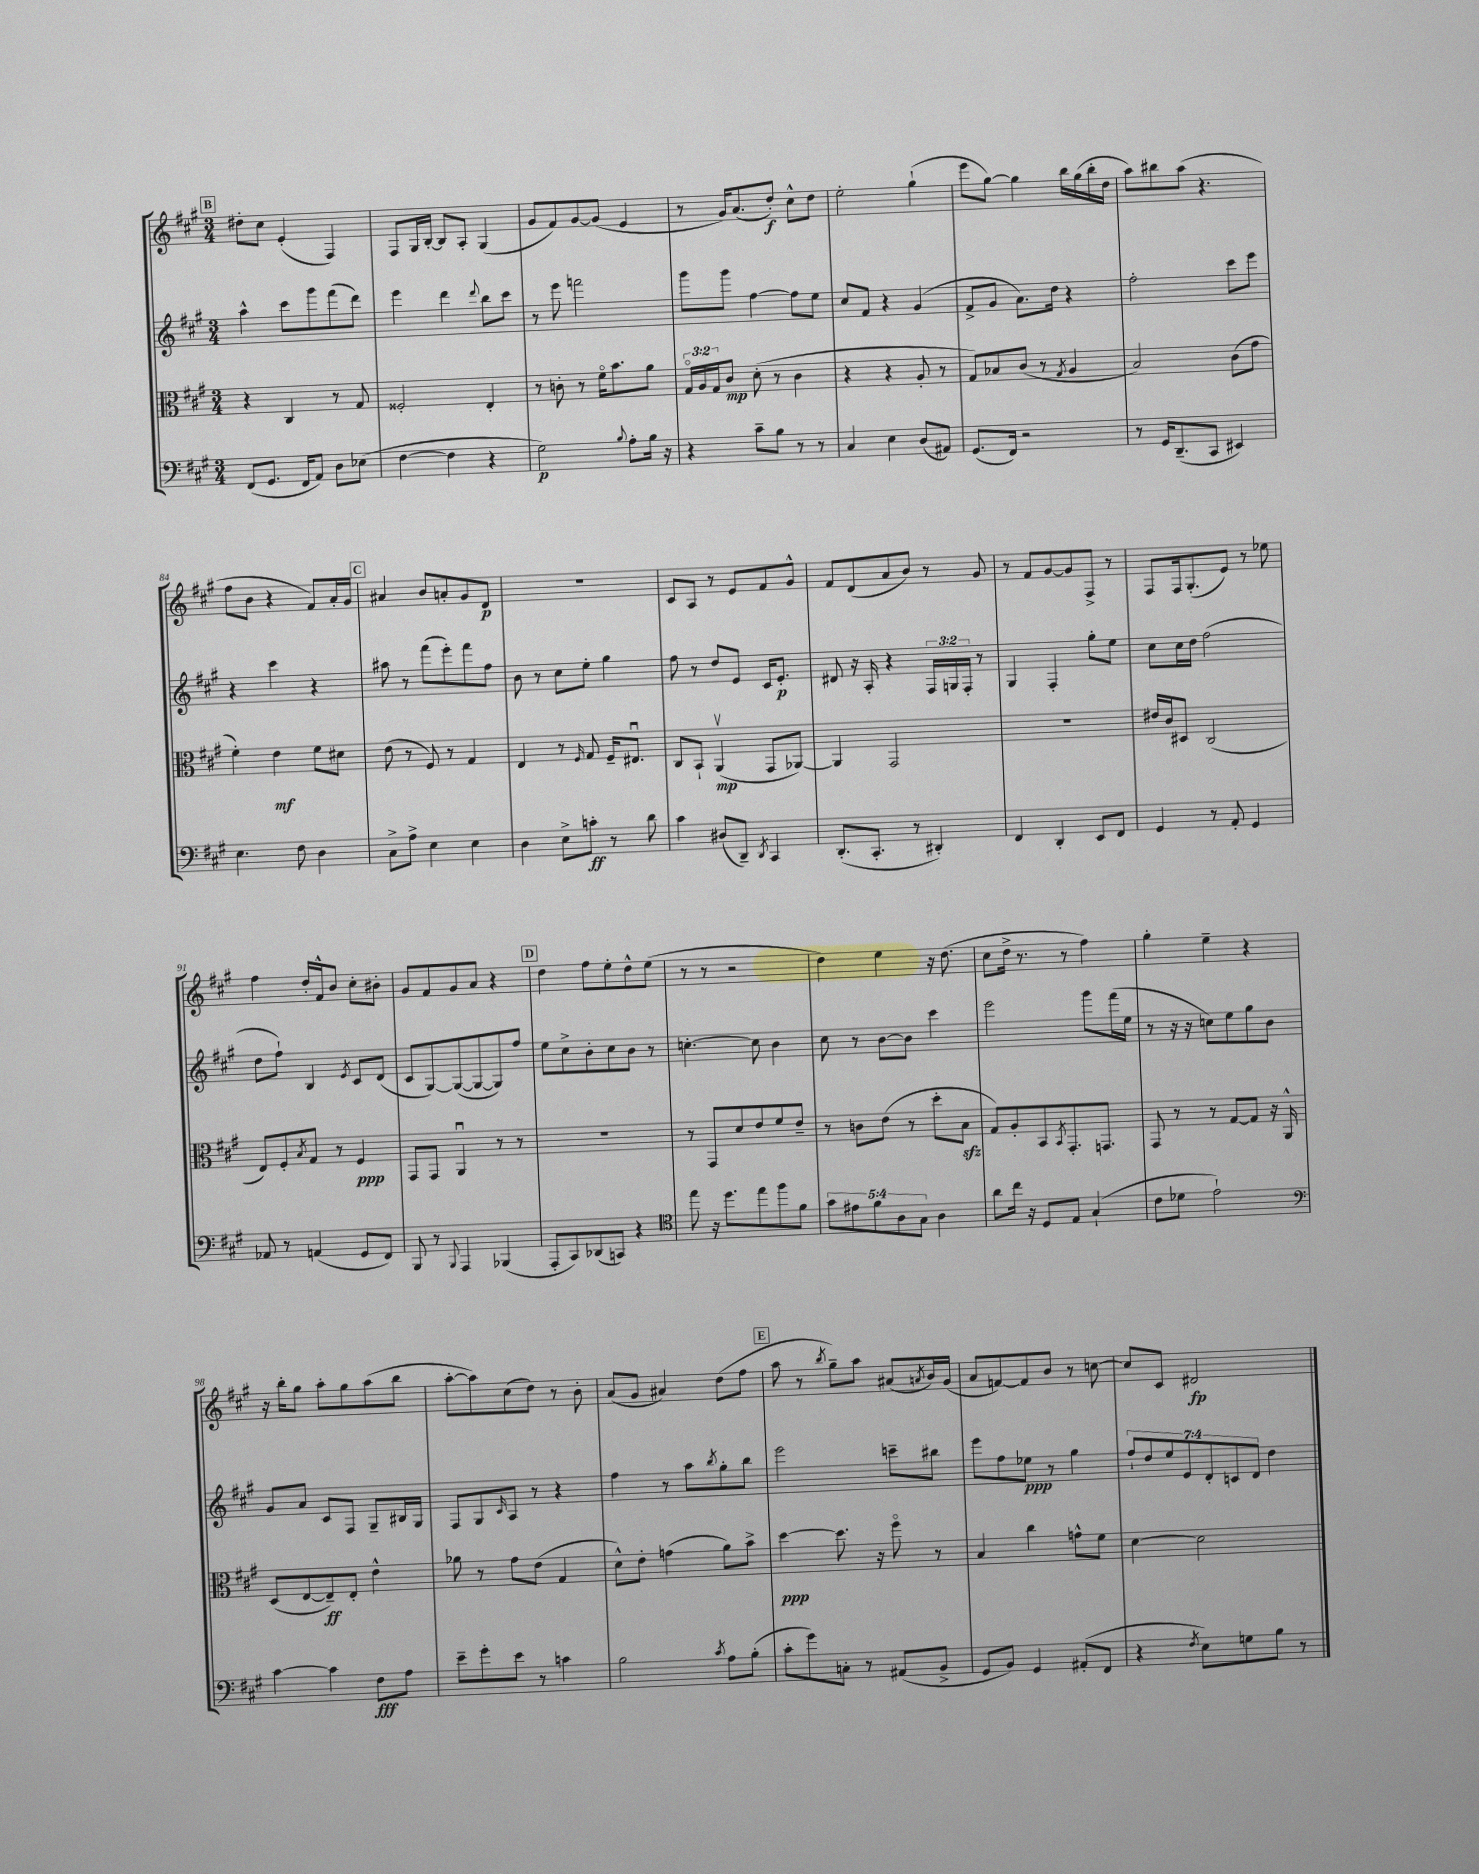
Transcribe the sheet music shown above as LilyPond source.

<<
\new StaffGroup <<
\new Staff = "s0" {
    \clef treble \key a \major \numericTimeSignature \time 3/4
    \mark \markup { \box "B" } dis''8-. cis''8 e'4-.( fis4) |
    fis8 gis16 b16~-. b8 a8-. gis4( |
    gis'8 fis'8) gis'8~ gis'8( e'4 |
    r8 gis'16) a'8.( d''8-.\f) cis''8-^ d''8 |
    e''2-. gis''4-!( |
    e'''8 gis''8~) gis''4 b''16 gis''16( b''16-. d''16 |
    a''8) bis''8 a''8( r4. |
    fis''8 b'8 r4 fis'8) a'16-. gis'16 |
    \mark \markup { \box "C" } ais'4 b'8 a'8-. gis'8 d'8\p |
    R2. |
    cis'8 a8 r8 e'8 fis'8 gis'8-^ |
    fis'8 d'8( a'8 b'8) r8 gis'8 |
    r8 fis'8 gis'8~ gis'8 fis8-> r8 |
    fis8 fis16 gis8.-.( e'8) r8 ees''8 |
    fis''4 d''16-. fis'16-^ b'8 cis''8-. bis'8-. |
    gis'8 fis'8 gis'8 a'8 r4 |
    \mark \markup { \box "D" } d''4 fis''8 e''8-. d''8-^ e''8( |
    r8 r8 r2 |
    d''4) e''4 r16 d''8.( |
    cis''8 d''16-> r8. r8 fis''4) |
    gis''4-. e''4-- r4 |
    r16 b''16-. gis''8 a''8-. gis''8 a''8( b''8 |
    a''8~-. a''8) cis''8( d''8) r8 b'8-. |
    a'8( gis'8 ais'4) d''8( fis''8 |
    \mark \markup { \box "E" } a''8 r8 \acciaccatura { b''8 } gis''8--) a''8 ais'8( \acciaccatura { a'8 } b'16) gis'16( |
    a'8 f'8~) f'8 b'8 r8 c''8~ |
    c''8 cis'8 dis'2\fp \bar "|." |
}
\new Staff = "s1" {
    \clef treble \key a \major \numericTimeSignature \time 3/4 \override Staff.TupletNumber.text = #tuplet-number::calc-fraction-text
    \mark \markup { \box "B" } a''4-^ cis'''8 gis'''8 fis'''8( d'''8) |
    e'''4 d'''4 \appoggiatura { d'''8 } b''8 cis'''8 |
    r8 e'''8 f'''2 |
    gis'''8 gis'''8 fis''4~ fis''8 e''8 |
    cis''8 fis'8 r4 gis'4( |
    fis'8-> gis'8 a'8.) d''16 r4 |
    fis''2-. cis'''8 e'''8 |
    r4 cis'''4 r4 |
    \mark \markup { \box "C" } ais''8 r8 fis'''8( e'''8-.) fis'''8 fis''8 |
    b'8 r8 cis''8 e''8-. gis''4 |
    fis''8 r8 d''8 e'8 cis'16 e'8.-.\p |
    dis'8 r16 a16-. r4 \tuplet 3/2 { fis16 g16 fis16-. } r8 |
    gis4 fis4-. gis''8-. e''8 |
    cis''8 cis''16 d''16 fis''2( |
    d''8 fis''8-!) b4 \acciaccatura { e'8 } cis'8 d'8( |
    cis'8 gis8~) gis8~( gis8~ gis8) fis''8 |
    \mark \markup { \box "D" } e''8 cis''8-> b'8-. cis''8 b'8 r8 |
    c''4.~-. c''8 b'4 |
    cis''8 r8 b'8~ b'8 cis'''4 |
    e'''2 gis'''8 fis'''16( e''16 |
    r8 r16 r16 c''8) e''8 gis''8 b'8 |
    gis'8 a'8 cis'8 fis8 gis8-- bis16 gis16 |
    fis8 gis8 \grace { cis'16 } a8 r8 r4 |
    fis''4 r8 a''8 \acciaccatura { b''8 } gis''8-. b''8 |
    \mark \markup { \box "E" } e'''2 c'''8-- bis''8 |
    e'''8 fis''8 ees''8\ppp r8 gis''4 |
    \tuplet 7/4 { fis''8-! d''8 e''8 e'8 d'8-. c'8 d'8 } d''4 \bar "|." |
}
\new Staff = "s2" {
    \clef alto \key a \major \numericTimeSignature \time 3/4 \override Staff.TupletNumber.text = #tuplet-number::calc-fraction-text
    \mark \markup { \box "B" } r4 cis4 r8 gis8 |
    fisis2-. e4-. |
    r8 c'8-. r8 fis'16\flageolet b'8. a'8 |
    \tuplet 3/2 { gis16\flageolet a16 gis16 } cis'8\mp d'8-.( r8 cis'4 |
    r4 r4 a8-. r8 |
    gis8) bes8 cis'8( r8 \acciaccatura { gis8 } a4 |
    b2) cis'8( gis'8 |
    fis'4-.) e'4\mf fis'8 dis'8 |
    \mark \markup { \box "C" } e'8( r8 fis8) r8 gis4 |
    e4 r8 \grace { fis16 } gis8 fis16-- eis8.\downbow |
    cis8 b,8-! a,4\upbow\mp( gis,8 aes,8~) |
    aes,4 gis,2 |
    R2. |
    eis'16 cis'16 dis8 cis2( |
    e8) fis8-. \acciaccatura { b8 } gis8 r8 fis4\ppp |
    gis,8 gis,8 a,4\downbow r8 r8 |
    \mark \markup { \box "D" } R2. |
    r8 gis,8 d'8 e'8 fis'8 e'8-- |
    r8 c'8 e'8( r8 d''8-. b8\sfz |
    gis8) a8-. b,8 \acciaccatura { b,8 } gis,8.-. g,8. |
    gis,8 r8 r8 gis8~ gis8 r16 a,16-^ |
    d8( e8~ e8--\ff) e8-. e'4-^ |
    aes'8 r8 gis'8 e'8( gis4 |
    d'8-^) e'8-. g'4( a'8) b'8-> |
    \mark \markup { \box "E" } d''4~\ppp d''8. r16 fis''8\flageolet r8 |
    b4 cis''4 g'8-^ fis'8 |
    d'4~ d'2 \bar "|." |
}
\new Staff = "s3" {
    \clef bass \key a \major \numericTimeSignature \time 3/4 \override Staff.TupletNumber.text = #tuplet-number::calc-fraction-text
    \mark \markup { \box "B" } fis,8( gis,8. fis,16 a,8) d8 ees8( |
    fis4~ fis4 r4 |
    gis2\p) \appoggiatura { b8 } a8-. b16 r16 |
    r4 cis'8-- b8 r8 r8 |
    cis4 e4 d8( ais,8) |
    gis,8.( fis,16) r2 |
    r8 gis,16 d,8.--( cis,8 eis,4) |
    e4. fis8 d4 |
    \mark \markup { \box "C" } cis8-> a8-> e4 e4 |
    d4 e8-> c'8-.\ff r8 d'8 |
    cis'4 dis8( d,8--) \acciaccatura { d,8 } cis,4 |
    d,8.-.( cis,8.-. r8 dis,4-.) |
    fis,4 d,4-. e,8 fis,8 |
    gis,4 r8 a,8-. gis,4 |
    aes,8 r8 a,4( gis,8 fis,8) |
    b,,8 r8 \appoggiatura { b,,8 } a,,4 bes,,4( |
    \mark \markup { \box "D" } a,,8-. cis,8) des,8( c,8) r4 |
    \clef tenor e''8 r16 d''8. e''8 fis''8 fis'8 |
    \tuplet 5/4 { gis'8 eis'8 fis'8 a8 gis8 } a4 |
    a'8 cis''16 r16 d8 e8 gis4-!( |
    cis'8 des'8 e'2-!) |
    \clef bass cis'4~ cis'4 fis8\fff a8 |
    e'8-- gis'8-. e'8 r8 c'4 |
    b2 \acciaccatura { cis'8 } a8 b8-.( |
    \mark \markup { \box "E" } cis'8-. gis'8) c8-. r8 ais,8( b,8-> |
    gis,8 b,8) gis,4 ais,8-.( fis,8 |
    r4 \acciaccatura { fis8 } e8) g8 b8 r8 \bar "|." |
}
>>
>>
\layout { \context { \Score currentBarNumber = #77 } }
